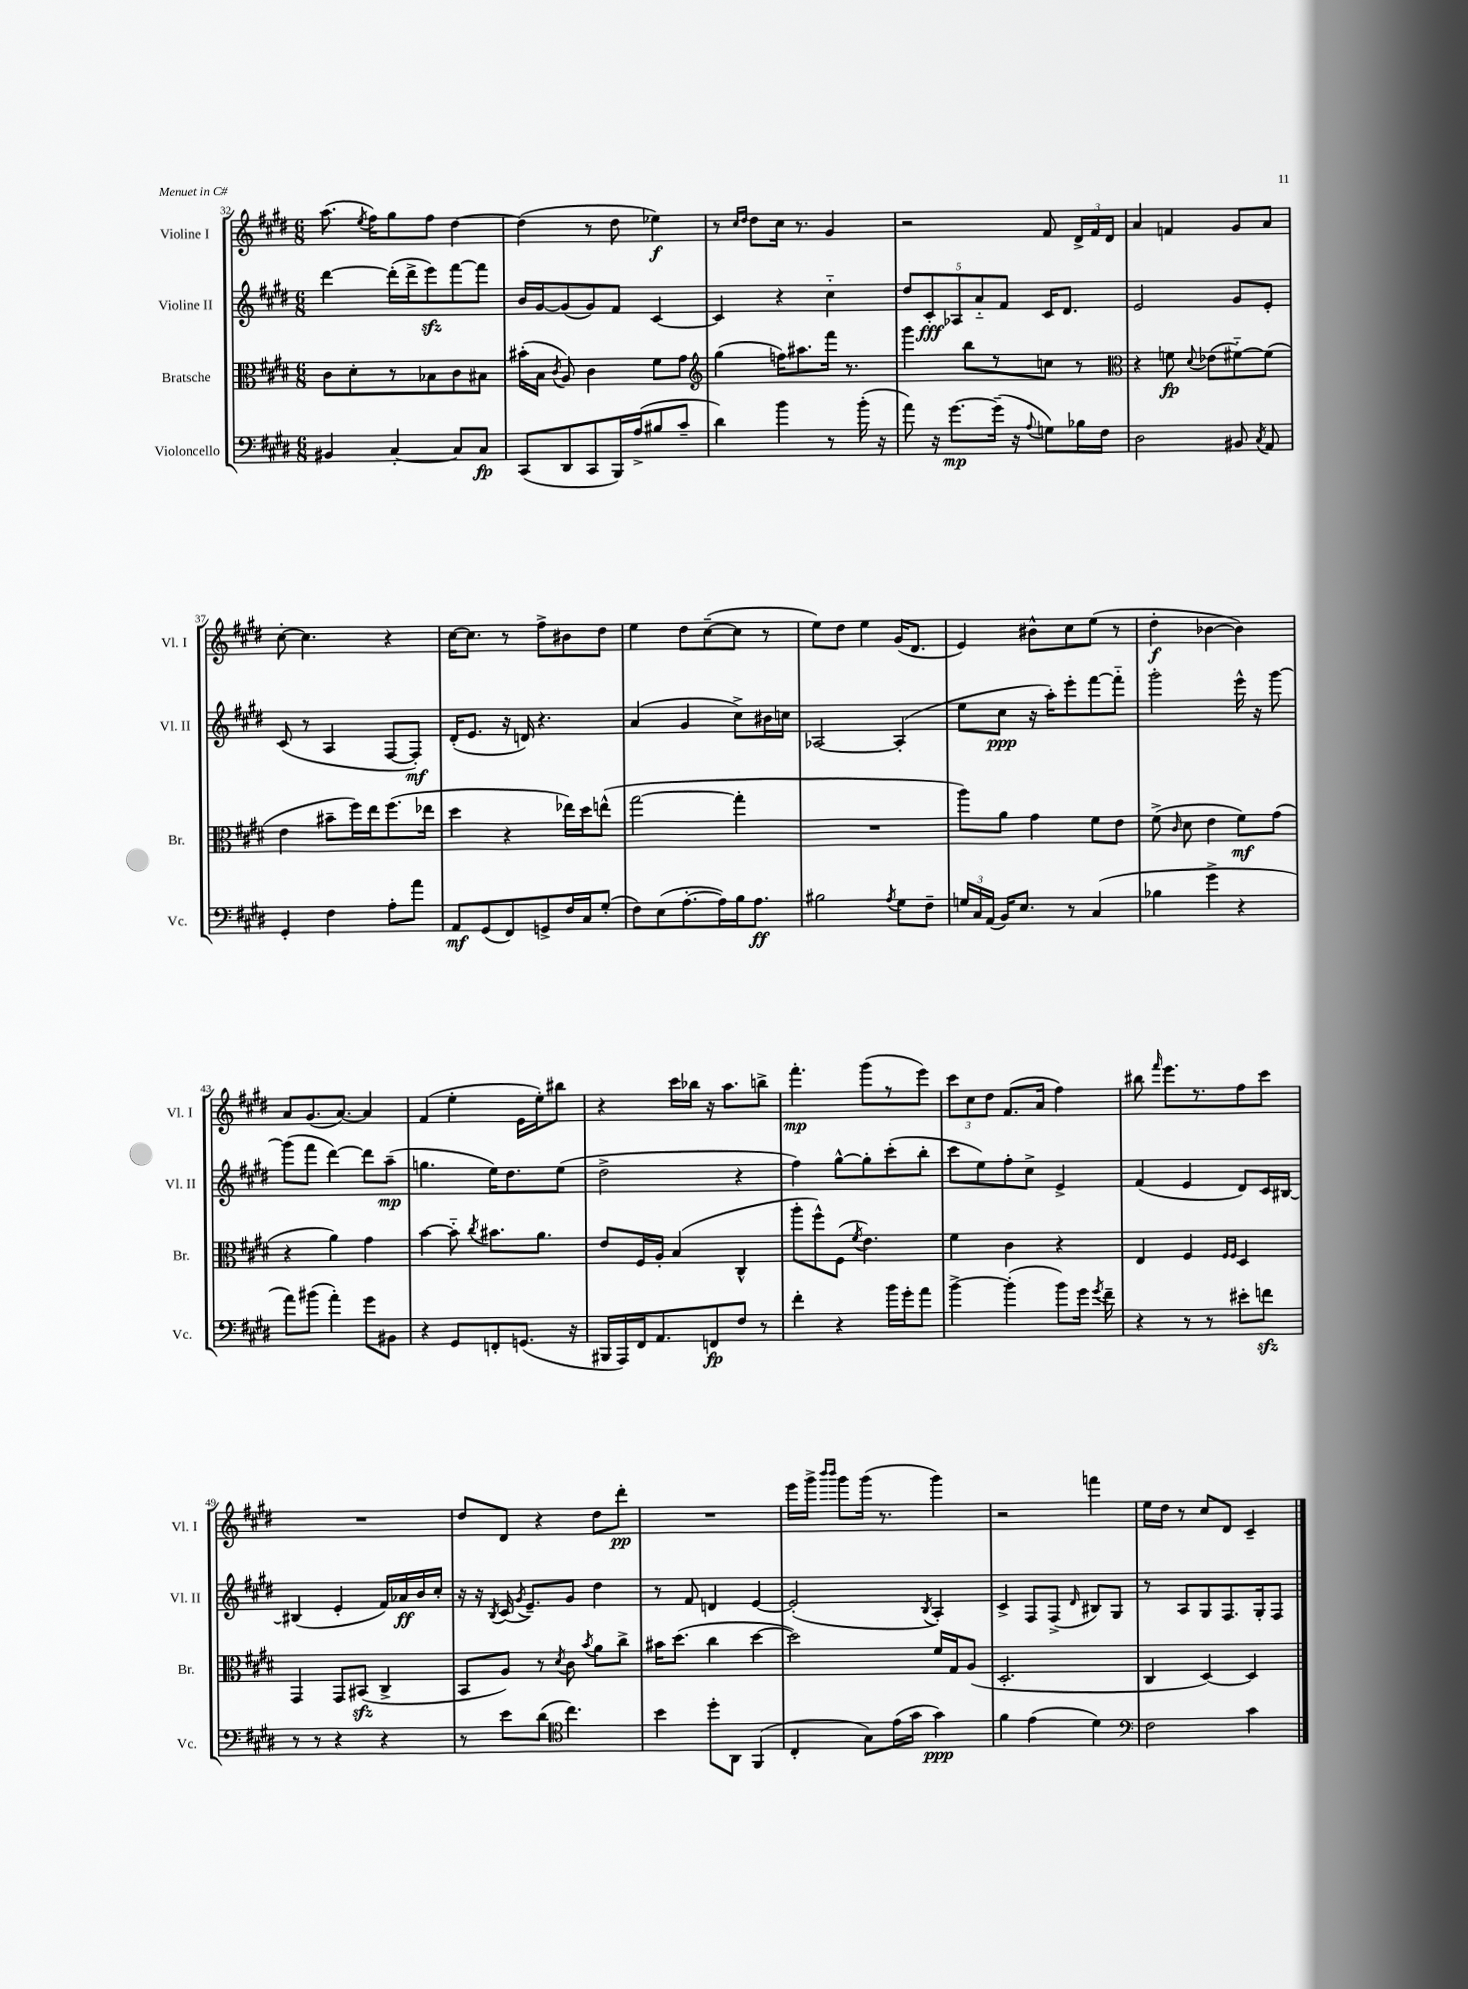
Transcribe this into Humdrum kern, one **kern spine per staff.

**kern	**kern	**kern	**kern
*staff4	*staff3	*staff2	*staff1
*clefF4	*clefC3	*clefG2	*clefG2
*k[f#c#g#d#]	*k[f#c#g#d#]	*k[f#c#g#d#]	*k[f#c#g#d#]
*M6/8	*M6/8	*M6/8	*M6/8
4BB#/	8c#\L	[4ddd#\	(8.aa\
.	8d#'\	.	.
.	.	.	8qee/
.	.	.	16ff#\LK)
[4C#'/	8r	(16ddd#'\]LL	8gg#\
.	.	16ddd#^\J	.
.	8B-\	8eee\)	8ff#\J
8C#/]L	8c#\	[8fff#\	[4dd#\
8C#/J	8B#\J	8fff#\]J	.
=	=	=	=
(8CC#/L	(16b#'\LL	16b/LL	(4dd#\]
.	16B\JJ	[16g#/J	.
.	8qc#/	.	.
8DD#/	8A/)	(8g#/]	.
8CC#/	4c#\	8g#/)	8r
16BBB/L)	.	8f#/J	8dd#\
(16A^/J	.	.	.
8B#/	8f#\L	[4c#/	4ee-\)
8c#~/J	8g#\J	.	.
=	=	=	=
*	*clefG2	*	*
4d#\)	(4gg#\	4c#/]	8r
.	.	.	16qqcc#/LL
.	.	.	16qqdd#/JJ
.	.	.	8dd#\L
4b\	16ff\LK)	4r	16cc#\Jk
.	8.aa#\	.	8.r
8r	16fff#\Jk	4cc#'~\	4g#/
.	8.r	.	.
(16b'\	.	.	.
16r	.	.	.
=	=	=	=
8a\)	4ggg#\	10dd#/L	2r
.	.	10c#'/	.
16r	.	.	.
[8.g#\L	.	.	.
.	.	10A-/	.
.	8bb\L	.	.
.	.	10a'~/	.
(16g#~\]Jk	8r	.	.
.	.	10f#/J	.
16r	.	.	.
8qqA/	.	.	.
8G\L)	8cc\J	16c#/LK	8f#/
.	.	8.d#/J	.
16B-\L	8r	.	24d#^/LL
.	.	.	24f#/
16F#\JJ	.	.	.
.	.	.	24d#/JJ
=	=	=	=
*	*clefC3	*	*
2D#\	4r	2e/	4a/
.	8f\	.	4f/
.	8qqd#/	.	.
.	(8e-\L	.	.
8BB#/	[8f#'~\)	8g#/L	8g#/L
8qC#/	.	.	.
8AA/	(8f#\]J	8e'/J	8a/J
=	=	=	=
4GG#'/	4e\	(8c#/	[8cc#'\
.	.	8r	4.cc#\]
4F#\	8b#~\L	4A/	.
.	16ff#\L)	.	.
.	16ee\J	.	.
8A'\L	(8.ff#\	[8F#/L	4r
8a\J	.	8F#'/]J)	.
.	16ee-\Jk	.	.
=	=	=	=
8AA/L	4dd#\	(16d#'/LK	[16cc#\LK
.	.	8.e/J	8.cc#\]J
(8GG#/	.	.	.
8FF#/)	4r	16r	8r
.	.	16d/)	.
8GG^/	.	4.r	8ff#^\L
16F#/L	16ee-\LL)	.	8b#\
16C#/J	16dd#\J	.	.
(8G#'/J	(8ee^^\J	.	8dd#\J
=	=	=	=
8F#\L)	[2gg#\	(4a/	4ee\
(8E\	.	.	.
[8.A'\	.	4g#/	8dd#\L
.	.	.	([8cc#~\
16A\]L)	.	.	.
16B\J	4gg#'\]	8cc#^\L)	8cc#\]J
8.A\J	.	.	.
.	.	16b#\L	8r
.	.	16cc\JJ	.
=	=	=	=
2B#\	2.r	[2A-/	8ee\L)
.	.	.	8dd#\J
.	.	.	4ee\
8qA/	.	.	.
8G#\L	.	(4A-'/]	(16g#/LK
.	.	.	8.d#/J
8F#~\J	.	.	.
=	=	=	=
24G/LL	8aa\L)	8ee\L	4e/)
24C#/	.	.	.
(24AA/JJ	.	.	.
16BB/LK)	8a\J	8cc#\J	.
8.E/J	.	.	.
.	4g#\	16r	8b#^^\L
.	.	16aa'\LK)	.
8r	.	8eee'\	8cc#\
(4C#/	8f#\L	[8fff#\	(8ee\J
.	8e\J	8fff#'~\]J	8r
=	=	=	=
4B-\	(8f#^\	2ggg#'\	4dd#'\
.	16qqc#/	.	.
.	8d#\	.	.
4g#^\	4e\	.	[4b-\
4r	8f#\L)	16eee^^\	4b-\])
.	.	16r	.
.	(8g#\J	[8ggg#\	.
=	=	=	=
8a\L)	4r	(8ggg#\]L	8a/L
(8b#\J	.	8fff#\J	(8.g#/
4a'\)	4a\)	[4ddd#\)	.
.	.	.	[8.a/J)
8g#\L	4g#\	8ddd#\]L	4a/]
8BB#\J	.	(8aa~\J	.
=	=	=	=
4r	[4b\	4.gg\	(4f#/
8GG#/L	8b'~\]	.	4ee'\
.	8qcc#/	.	.
8FF'/	8.b#\L	16ee\LK)	.
.	.	8.dd#\	.
(8.GG/J	.	.	16e\LL
.	8.a\J	.	16ee'\J)
.	.	(8ee\J	8bb#\J
16r	.	.	.
=	=	=	=
16BBB#/LL	8e/L	2dd#^\	4r
16AAA/)	.	.	.
16FF#/J	16F#/L	.	.
8.AA/	16A'/JJ	.	.
.	(4B/	.	16ccc#\LL
.	.	.	16bb-\JJ
8FF/	.	.	16r
.	.	.	8.aa\L
8F#/J	4C#^^/	4r	.
8r	.	.	8bb^\J
=	=	=	=
4f#'\	8aa'\L	4ff#\)	4.fff#'\
.	8ff#^^\)	.	.
4r	(8F#\J	[8gg#^^\L	.
.	8qf#/	.	.
.	4.e\)	8gg#'\]	(8ggg#\L
16b\LL	.	(8ccc#'\	8r
16g#'\J	.	.	.
8a\J	.	8bb'\J	8eee\J)
=	=	=	=
[4b^\	4f#\	8ccc#\L	12ccc#\L
.	.	.	12cc#\
.	.	8ee\)	.
.	.	.	12dd#\J
(4b'\]	4c#\	8ff#'\	(8.f#/L
.	.	8cc#^\J	.
.	.	.	16a/Jk
8b\L)	4r	4e^/	4ff#\)
16g#\Jk	.	.	.
8qg#/	.	.	.
16f#~\	.	.	.
=	=	=	=
4r	4E/	(4f#/	8bb#\
.	.	.	16qqfff#/
.	.	.	8.eee\L
8r	4F#/	4e/	.
.	.	.	8.r
8r	.	.	.
.	16qqF#/LL	.	.
.	16qqF#/JJ	.	.
8e#'\L	4D#/	8d#/L)	8ff#\
8f\J	.	16c#/L	8ccc#\J
.	.	[16B#/JJ	.
=	=	=	=
8r	4GG#/	(4B#/]	2.r
8r	.	.	.
4r	8GG#/L	4e'/	.
.	(8BB#/J	.	.
4r	4C#^/	16f#/LL)	.
.	.	16a-/	.
.	.	16b/	.
.	.	16cc#'/JJ	.
=	=	=	=
8r	8BB/L	16r	8dd#/L
.	.	16r	.
.	.	8qB/	.
8e\L	8A/J)	(16c#/	8d#/J
.	.	8qg#/	.
.	.	8.e~/L)	.
(8d#\J	8r	.	4r
*clefC4	*	*	*
.	8qd#/	.	.
4.cc#\)	8c#\	8g#/J	.
.	8qb/	.	.
.	8a\L	4dd#\	8dd#\L
.	8cc#^\J	.	8ddd#'\J
=	=	=	=
4b\	16b#\LK	8r	2.r
.	(8.dd#\J	.	.
.	.	8f#/	.
8dd#'\L	4cc#\	4d/	.
8AA\J	.	.	.
(4FF#/	[4dd#\	[4e/	.
=	=	=	=
4C#'/	2dd#\])	(2e'/]	16eee\LL
.	.	.	16ggg#^\JJ
.	.	.	16qqbbb/LL
.	.	.	16qqbbb/JJ
.	.	.	8ggg#\L
8G#\L)	.	.	(16ggg#\Jk
.	.	.	8.r
(16e\L	.	.	.
16g#\JJ	.	.	.
.	.	8qB/	.
4g#\)	16f#/LL	4A'/)	4ggg#\)
.	16G#/J	.	.
.	(8A/J	.	.
=	=	=	=
4f#\	2.D#'/	4c#^/	2r
(4e\	.	8F#/L	.
.	.	(8F#^/J	.
.	.	16qqd#/	.
4d#\)	.	8B#/L)	4fff\
.	.	8G#/J	.
=	=	=	=
*clefF4	*	*	*
2F#\	4C#/	8r	16ee\LL
.	.	.	16dd#\JJ
.	.	8A/L	8r
.	[4D#/)	8G#/	8cc#/L
.	.	8.F#/	8d#/J
4c#\	4D#/]	.	4c#~/
.	.	16G#'/k	.
.	.	8F#/J	.
==	==	==	==
*-	*-	*-	*-
